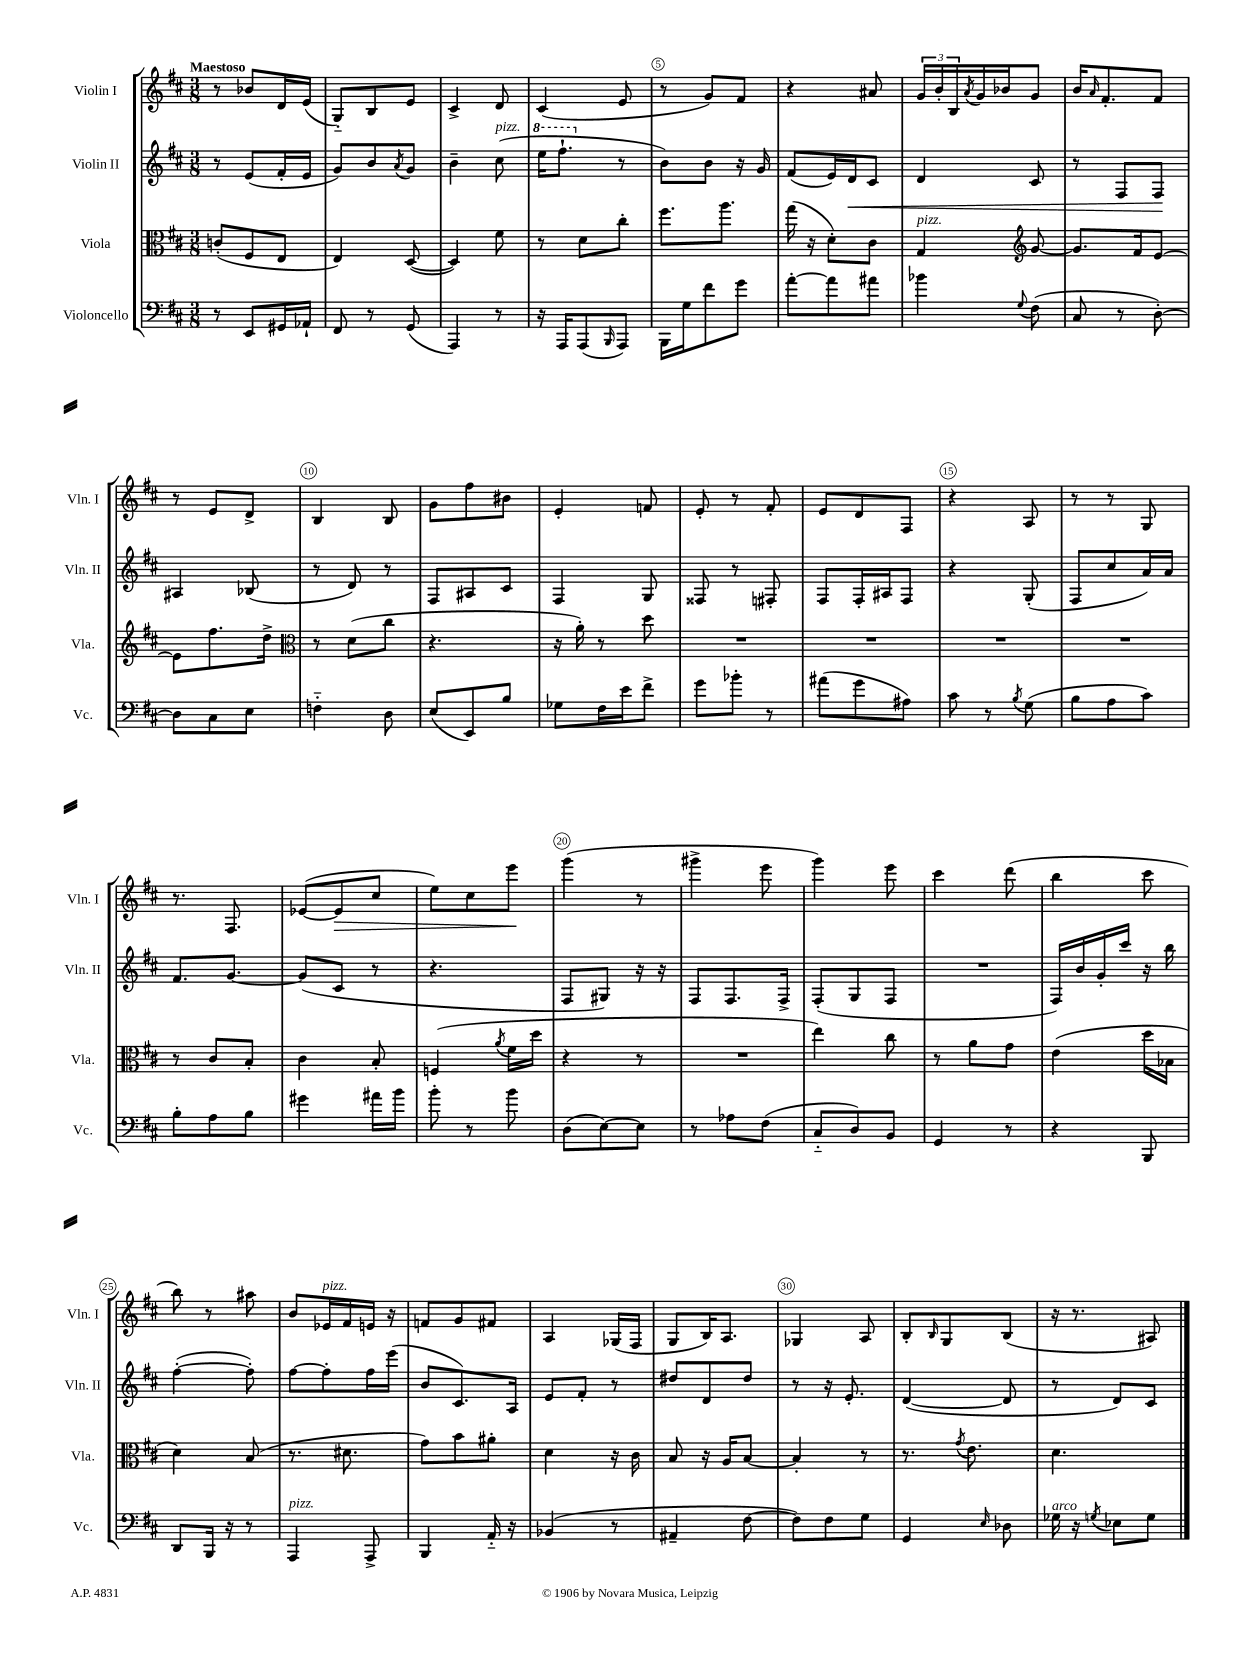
<<
\new StaffGroup <<
\new Staff = "s0" \with { instrumentName = "Violin I" shortInstrumentName = "Vln. I" } {
    \clef treble \key d \major \numericTimeSignature \time 3/8 \tempo "Maestoso"
    r8 bes'8 d'16 e'16( |
    g8-_) b8 e'8 |
    cis'4-> d'8 |
    cis'4( e'8 |
    r8 g'8) fis'8 |
    r4 ais'8 |
    \tuplet 3/2 { g'16 b'16-. b16 } \acciaccatura { a'8 } g'16 bes'16 g'8 |
    b'16 \grace { a'16 } fis'8.-. fis'8 |
    r8 e'8 d'8-> |
    b4 b8 |
    g'8 fis''8 bis'8 |
    e'4-. f'8 |
    e'8-. r8 fis'8-. |
    e'8 d'8 fis8 |
    r4 a8 |
    r8 r8 g8 |
    r8. fis8. |
    ees'8~( ees'8\> cis''8 |
    e''8) cis''8 e'''8\! |
    g'''4( r8 |
    gis'''4-> e'''8 |
    g'''4) e'''8 |
    cis'''4 d'''8( |
    b''4 cis'''8 |
    b''8) r8 ais''8 |
    b'8 ees'16^\markup { \italic "pizz." } fis'16 e'16 r16 |
    f'8 g'8 fis'8 |
    a4 ges16( fis16 |
    g8 b16) a8. |
    ges4 a8 |
    b8-. \grace { b16 } g8 b8( |
    r16 r8. ais8) \bar "|." |
}
\new Staff = "s1" \with { instrumentName = "Violin II" shortInstrumentName = "Vln. II" } {
    \clef treble \key d \major \numericTimeSignature \time 3/8
    r8 e'8( fis'16-. e'16 |
    g'8) b'8 \acciaccatura { a'8 } g'8 |
    b'4-- cis''8^\markup { \italic "pizz." }( |
    \ottava #1 e'''16 fis'''8.-! \ottava #0 r8 |
    b'8) b'8 r16 g'16 |
    fis'8( e'16) d'16\< cis'8 |
    d'4 cis'8 |
    r8 fis8 fis8\! |
    ais4 bes8( |
    r8 d'8) r8 |
    fis8 ais8 cis'8 |
    fis4 g8 |
    fisis8 r8 fis8-. |
    fis8 fis16-. ais16 fis8 |
    r4 g8-.( |
    fis8 cis''8 a'16) a'16 |
    fis'8. g'8.~ |
    g'8( cis'8 r8 |
    r4. |
    fis8 gis8) r16 r16 |
    fis8 fis8. fis16-> |
    fis8-.( g8 fis8 |
    R4. |
    fis16) b'16 g'16-. cis'''16 r16 b''16 |
    fis''4~-.( fis''8-.) |
    fis''8~ fis''8-. fis''16 e'''16( |
    b'8 cis'8.) a16 |
    e'8 fis'8-. r8 |
    dis''8 d'8 dis''8 |
    r8 r16 e'8.-. |
    d'4~( d'8 |
    r8 d'8) cis'8 \bar "|." |
}
\new Staff = "s2" \with { instrumentName = "Viola" shortInstrumentName = "Vla." } {
    \clef alto \key d \major \numericTimeSignature \time 3/8
    c'8-.( fis8 e8 |
    e4) d8~( |
    d4) fis'8 |
    r8 d'8 cis''8-. |
    fis''8. a''8. |
    g''16( r16 d'8-.) cis'8 |
    g4^\markup { \italic "pizz." } \clef treble g'8~ |
    g'8. fis'16 e'8~ |
    e'8 fis''8. d''16-> |
    \clef alto r8 d'8( cis''8 |
    r4. |
    r16 a'16-.) r8 d''8 |
    R4. |
    R4. |
    R4. |
    R4. |
    r8 cis'8 b8-. |
    cis'4 b8-. |
    f4( \acciaccatura { a'8 } fis'16 d''16 |
    r4 r8 |
    R4. |
    e''4) cis''8 |
    r8 a'8 g'8 |
    e'4( d''16 bes16 |
    d'4) b8( |
    r8. dis'8. |
    g'8) b'8 ais'8-. |
    d'4 r16 cis'16 |
    b8 r16 a16 b8~ |
    b4-. r8 |
    r8. \acciaccatura { g'8 } e'8. |
    d'4. \bar "|." |
}
\new Staff = "s3" \with { instrumentName = "Violoncello" shortInstrumentName = "Vc." } {
    \clef bass \key d \major \numericTimeSignature \time 3/8
    r8 e,8 gis,16 aes,16-! |
    fis,8 r8 g,8( |
    a,,4) r8 |
    r16 a,,16 a,,8( \grace { b,,16 } a,,8) |
    b,,16 g16 fis'8 g'8 |
    a'8~-. a'8 ais'8 |
    bes'4 \appoggiatura { g8 } fis8( |
    cis8 r8 d8~-.) |
    d8 cis8 e8 |
    f4-_ d8 |
    e8( e,8) b8 |
    ges8 fis16 e'16 fis'8-> |
    g'8 bes'8-. r8 |
    ais'8( g'8 ais8) |
    cis'8 r8 \acciaccatura { b8 } g8( |
    b8 a8 cis'8) |
    b8-. a8 b8 |
    gis'4 ais'16 b'16 |
    b'8-. r8 b'8 |
    d8( e8~) e8 |
    r8 aes8 fis8( |
    cis8-_ d8) b,8 |
    g,4 r8 |
    r4 b,,8 |
    d,8 b,,16 r16 r8 |
    a,,4^\markup { \italic "pizz." } a,,8-> |
    b,,4 a,16-_ r16 |
    bes,4( r8 |
    ais,4-- fis8~ |
    fis8) fis8 g8 |
    g,4 \grace { e16 } des8 |
    ges16^\markup { \italic "arco" } r16 \acciaccatura { g8 } ees8 g8 \bar "|." |
}
>>
>>
\layout { \context { \Score \override BarNumber.break-visibility = ##(#f #t #t) barNumberVisibility = #(every-nth-bar-number-visible 5) \override BarNumber.stencil = #(make-stencil-circler 0.1 0.3 ly:text-interface::print) } }
